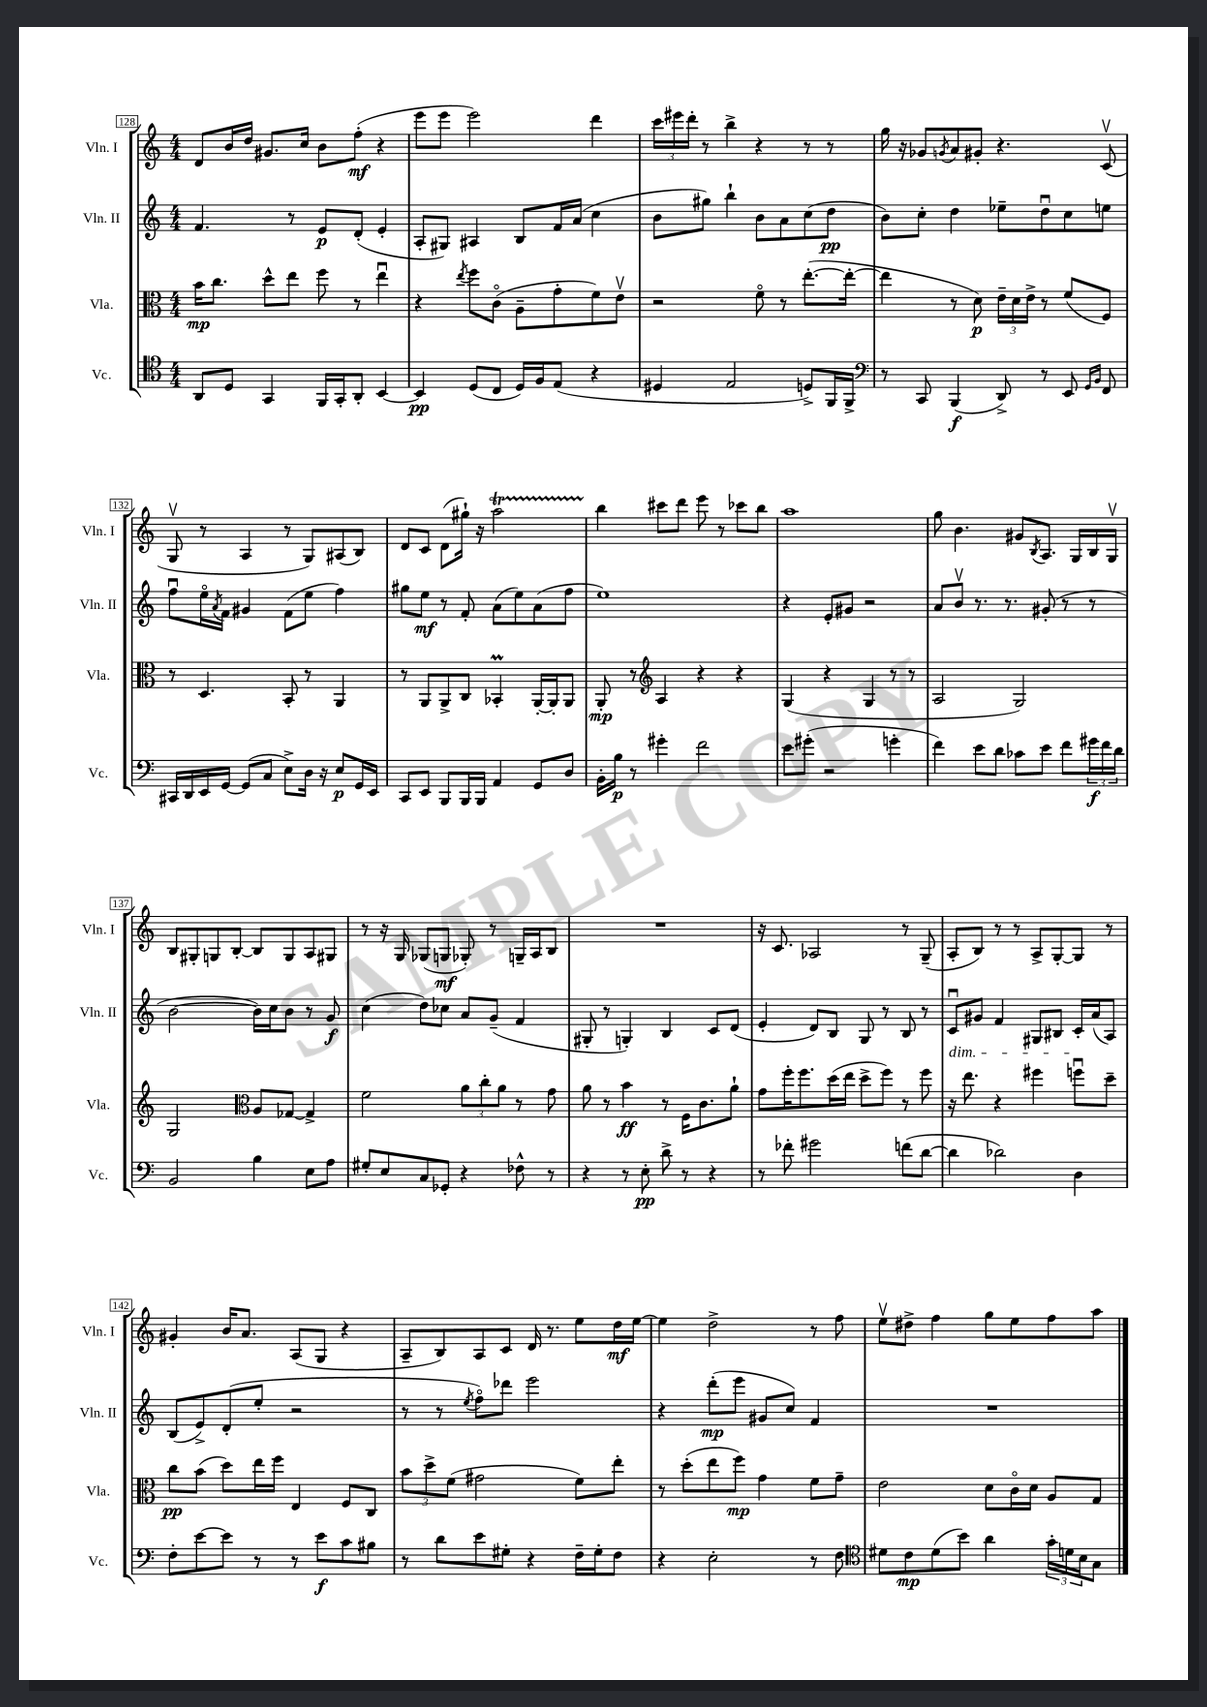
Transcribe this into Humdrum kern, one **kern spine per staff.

**kern	**dynam	**kern	**dynam	**kern	**dynam	**kern	**dynam
*part4	*part4	*part3	*part3	*part2	*part2	*part1	*part1
*staff4	*staff4	*staff3	*staff3	*staff2	*staff2	*staff1	*staff1
*I"Vc.	*	*I"Vla.	*	*I"Vln. II	*	*I"Vln. I	*
*I'Vc.	*	*I'Vla.	*	*I'Vln. II	*	*I'Vln. I	*
*clefC4	*	*clefC3	*	*clefG2	*	*clefG2	*
*k[]	*	*k[]	*	*k[]	*	*k[]	*
*M4/4	*	*M4/4	*	*M4/4	*	*M4/4	*
=128	=128	=128	=128	=128	=128	=128	=128
8AA/L	.	16b\KL	mp	4.f/	.	8d/L	.
.	.	8.cc\J	.	.	.	.	.
8D/J	.	.	.	.	.	16b/L	.
.	.	.	.	.	.	16dd/JJ	.
4GG/	.	8dd^^\L	.	.	.	8.g#X/L	.
.	.	8ee\J	.	8r	.	.	.
.	.	.	.	.	.	16cc/Jk	.
16FF/LL	.	8ff\	.	8e/L	p	8b\L	.
16GG'/J	.	.	.	.	.	.	.
8AA'/J	.	8r	.	(8d'/J	.	(8ff'\J	mf
[4BB/	.	4eeu\	.	4e'/	.	4r	.
=129	=129	=129	=129	=129	=129	=129	=129
4BB/]	pp	4r	.	8A'/L	.	8eee\L	.
.	.	.	.	8G#X/J)	.	8eee\J	.
.	.	8qee/	.	.	.	.	.
(8D/L	.	8ff\L	.	4A#X/	.	2eee\)	.
8C/J	.	(8c\J	.	.	.	.	.
16D/LL)	.	8A~\L	.	8B/L	.	.	.
16F/J	.	.	.	.	.	.	.
(8E/J	.	8g'\	.	16f/L	.	.	.
.	.	.	.	(16a/JJ	.	.	.
4r	.	8f\)	.	4cc\	.	4ddd\	.
.	.	8ev\J	.	.	.	.	.
=130	=130	=130	=130	=130	=130	=130	=130
4D#X/	.	2r	.	8b\L	.	24ccc\LL	.
.	.	.	.	.	.	24eee#X\	.
.	.	.	.	.	.	24ddd'\JJ	.
.	.	.	.	8gg#X\J)	.	8r	.
2E/	.	.	.	4bb`\	.	4bb^\	.
.	.	8f\	.	8b\L	.	4r	.
.	.	8r	.	8a\	.	.	.
8Dn^/L)	.	([8.ee'\L	.	(8cc\	.	8r	.
16FF/L	.	.	.	8dd\J	pp	8r	.
16FF^/JJ	.	16ee'\Jk_	.	.	.	.	.
=131	=131	=131	=131	=131	=131	=131	=131
*clefF4	*	*	*	*	*	*	*
8r	.	4ee\]	.	8b\L)	.	16gg\	.
.	.	.	.	.	.	16r	.
8CC/	.	.	.	8cc'\J	.	8g-X/L	.
.	.	.	.	.	.	8qgn/	.
(4BBB/	f	8r	.	4dd\	.	8a/	.
.	.	8d\)	p	.	.	8g#X'/J	.
8DD^/)	.	24e~\LL	.	8ee-X~\L	.	4.r	.
.	.	24d\	.	.	.	.	.
.	.	24e^\JJ	.	.	.	.	.
8r	.	8r	.	8ddu\	.	.	.
8EE/	.	(8f/L	.	8cc\	.	.	.
16qqGG/LL	.	.	.	.	.	.	.
16qqBB/JJ	.	.	.	.	.	.	.
8FF/	.	8F/J)	.	8een\J	.	(8cv/	.
!!LO:LB:g=z
=132	=132	=132	=132	=132	=132	=132	=132
16CC#X/LL	.	8r	.	8ffu\L	.	8Gv/	.
16DD/	.	.	.	.	.	.	.
16EE/	.	4.D/	.	16ee\L	.	8r	.
.	.	.	.	8qa/	.	.	.
[16GG/JJ	.	.	.	16f\JJ	.	.	.
(8GG/L]	.	.	.	4g#X/	.	4A/	.
8C/J	.	.	.	.	.	.	.
8E^\L)	.	8BB'/	.	(8f\L	.	8r	.
16D\Jk	.	8r	.	8ee\J	.	8G/L)	.
16r	.	.	.	.	.	.	.
8E/L	p	4AA/	.	4ff\)	.	(8A#X/	.
16GG/L	.	.	.	.	.	8B/J)	.
16EE/JJ	.	.	.	.	.	.	.
=133	=133	=133	=133	=133	=133	=133	=133
8CC/L	.	8r	.	8gg#X\L	.	8d/L	.
8EE/J	.	8AA/L	.	8ee\J	mf	8c/J	.
8BBB/L	.	8AA^/	.	8r	.	(8d\L	.
16BBB/L	.	8C/J	.	8f'/	.	16gg#X`\Jk)	.
16BBB/JJ	.	.	.	.	.	16r	.
4AA/	.	4BB-XM'/	.	(8a\L	.	2aaT\	.
.	.	.	.	8ee\)	.	.	.
8GG/L	.	[16AA'/LL	.	(8a\	.	.	.
.	.	16AA'/J]	.	.	.	.	.
8D/J	.	8AA/J	.	8ff\J	.	.	.
=134	=134	=134	=134	=134	=134	=134	=134
16BB'\LL	.	8AA'/	mp	1ee)	.	4bb\	.
16B\JJ	p	.	.	.	.	.	.
8r	.	8r	.	.	.	.	.
*	*	*clefG2	*	*	*	*	*
4g#X'\	.	4A/	.	.	.	8ccc#X\L	.
.	.	.	.	.	.	8ddd\J	.
2f\	.	4r	.	.	.	8eee\	.
.	.	.	.	.	.	8r	.
.	.	4r	.	.	.	8ccc-X\L	.
.	.	.	.	.	.	8bb\J	.
=135	=135	=135	=135	=135	=135	=135	=135
8e\L	.	(4G/	.	4r	.	1aa	.
(8g#X'\J	.	.	.	.	.	.	.
2r	.	4r	.	8e'/L	.	.	.
.	.	.	.	8g#X/J	.	.	.
.	.	4G/	.	2r	.	.	.
4gn'\	.	8r	.	.	.	.	.
.	.	8r	.	.	.	.	.
=136	=136	=136	=136	=136	=136	=136	=136
4f\)	.	2A/	.	8a/L	.	8gg\	.
.	.	.	.	8bv/J	.	4.b\	.
8e\L	.	.	.	8.r	.	.	.
8d\J	.	.	.	.	.	.	.
.	.	.	.	8.r	.	.	.
8c-X\L	.	2G/)	.	.	.	8g#X/L	.
.	.	.	.	.	.	8qB/	.
8e\J	.	.	.	(8g#X'/	.	8.A/J	.
8f\L	.	.	.	8r	.	.	.
.	.	.	.	.	.	16G/LL	.
24g#X\L	f	.	.	8r	.	16B/	.
24f\	.	.	.	.	.	.	.
.	.	.	.	.	.	16Gv/JJ	.
24d\JJ	.	.	.	.	.	.	.
!!LO:LB:g=z
=137	=137	=137	=137	=137	=137	=137	=137
2BB/	.	2G/	.	[2b\	.	8B/L	.
.	.	.	.	.	.	8G#X'/	.
.	.	.	.	.	.	8Gn/	.
.	.	.	.	.	.	[8B'/J	.
*	*	*clefC3	*	*	*	*	*
4B\	.	8A/L	.	16b\LL])	.	8B/L]	.
.	.	.	.	16cc\J	.	.	.
.	.	[8G-X/J	.	8b\J	.	8G/	.
8E\L	.	4G-^/]	.	8r	.	8A/	.
8A\J	.	.	.	8g/	f	8G#X/J	.
=138	=138	=138	=138	=138	=138	=138	=138
8G#X'/L	.	2f\	.	(4cc\	.	8r	.
8E/	.	.	.	.	.	16r	.
.	.	.	.	.	.	16G/	.
8C/	.	.	.	8dd\L)	.	(8G-X/L	.
8GG-X'/J	.	.	.	8cc-X\J	.	8Gn/J	mf
4r	.	12a\L	.	8a/L	.	8G-X'/)	.
.	.	12cc'\	.	.	.	.	.
.	.	.	.	(8g~/J	.	8r	.
.	.	12a\J	.	.	.	.	.
8F-X^^\	.	8r	.	4f/	.	16Gn~/LL	.
.	.	.	.	.	.	16A/J	.
8r	.	8g\	.	.	.	8B/J	.
=139	=139	=139	=139	=139	=139	=139	=139
4r	.	8a\	.	8G#X'/	.	1r	.
.	.	8r	.	8r	.	.	.
8r	.	4b\	ff	4Gn'/)	.	.	.
8E'\	pp	.	.	.	.	.	.
8d^\	.	8r	.	4B/	.	.	.
8r	.	16F\KL	.	.	.	.	.
.	.	8.c\	.	.	.	.	.
4r	.	.	.	8c/L	.	.	.
.	.	8a`\J	.	(8d/J	.	.	.
=140	=140	=140	=140	=140	=140	=140	=140
8r	.	8g\L	.	4e'/	.	16r	.
.	.	.	.	.	.	8.c/	.
8f-X'\	.	16ff'\K	.	.	.	.	.
.	.	8.ff\	.	.	.	.	.
2g#X\	.	.	.	8d/L)	.	2A-X/	.
.	.	(16dd\L	.	8B/J	.	.	.
.	.	16ee\JJ	.	.	.	.	.
.	.	8dd^\L	.	8G/	.	.	.
.	.	8ff\J)	.	8r	.	.	.
(8fn\L	.	8r	.	8B/	.	8r	.
[8d\J	.	8ff\	.	8r	.	(8G~/	.
=141	=141	=141	=141	=141	=141	=141	=141
!	!	!	!	!LO:TX:b:i:t=dim.	!	!	!
4d\]	.	16r	.	8cu/L	.	8A'/L	.
.	.	8.ee\	.	.	.	.	.
.	.	.	.	8g#X/J	.	8B/J)	.
2d-X\)	.	4r	.	4f/	.	8r	.
.	.	.	.	.	.	8r	.
.	.	4ff#X\	.	8G#X/L	.	8A^/L	.
.	.	.	.	8B#X/J	.	[8G'/	.
4D\	.	8ffnu\L	.	16c'/LL	.	8G/J]	.
.	.	.	.	(16a/J	.	.	.
.	.	8dd~\J	.	8A/J)	.	8r	.
!!LO:LB:g=z
=142	=142	=142	=142	=142	=142	=142	=142
8F'\L	.	8cc\L	pp	(8B/L	.	4g#X'/	.
[8e\	.	(8b\J	.	8e^/)	.	.	.
8e\J]	.	8dd\L)	.	(8d'/	.	16b/KL	.
.	.	.	.	.	.	8.a/J	.
8r	.	16ee\L	.	8ee'/J	.	.	.
.	.	16ff\JJ	.	.	.	.	.
8r	.	4E/	.	2r	.	(8A/L	.
8e\L	f	.	.	.	.	8G/J	.
8c\	.	8F/L	.	.	.	4r	.
8B#X\J	.	8C/J	.	.	.	.	.
=143	=143	=143	=143	=143	=143	=143	=143
8r	.	12b\L	.	8r	.	8A~/L	.
.	.	12dd^\	.	.	.	.	.
8d\L	.	.	.	8r	.	8B/)	.
.	.	(12f\J	.	.	.	.	.
.	.	.	.	8qee/	.	.	.
8e\	.	2g#X\	.	8ff\L)	.	8A/	.
8G#X'\J	.	.	.	8ddd-X\J	.	8c/J	.
4r	.	.	.	2eee\	.	16d/	.
.	.	.	.	.	.	8.r	.
16F~\LL	.	8f\L)	.	.	.	8ee\L	.
16G#'\J	.	.	.	.	.	.	.
8F\J	.	8ee'\J	.	.	.	16dd\L	mf
.	.	.	.	.	.	[16ee\JJ	.
=144	=144	=144	=144	=144	=144	=144	=144
4r	.	8r	.	4r	.	4ee\]	.
.	.	(8dd'\L	.	.	.	.	.
2E'\	.	8ee\	.	(8ddd'\L	mp	2dd^\	.
.	.	8ff\J)	mp	8eee\J	.	.	.
.	.	4g\	.	8g#X/L	.	.	.
.	.	.	.	8cc/J)	.	.	.
8r	.	8f\L	.	4f/	.	8r	.
8F\	.	8g~\J	.	.	.	8ff\	.
=145	=145	=145	=145	=145	=145	=145	=145
*clefC4	*	*	*	*	*	*	*
8d#X\L	.	2e\	.	1r	.	8eev\L	.
8c\	mp	.	.	.	.	8dd#X^\J	.
(8d#\	.	.	.	.	.	4ff\	.
8b\J)	.	.	.	.	.	.	.
4a\	.	8d\L	.	.	.	8gg\L	.
.	.	16c\L	.	.	.	8ee\	.
.	.	16d\JJ	.	.	.	.	.
24g'\LL	.	8A/L	.	.	.	8ff\	.
24dn\	.	.	.	.	.	.	.
24B\J	.	.	.	.	.	.	.
8G\J	.	8G/J	.	.	.	8aa\J	.
==	==	==	==	==	==	==	==
*-	*-	*-	*-	*-	*-	*-	*-
